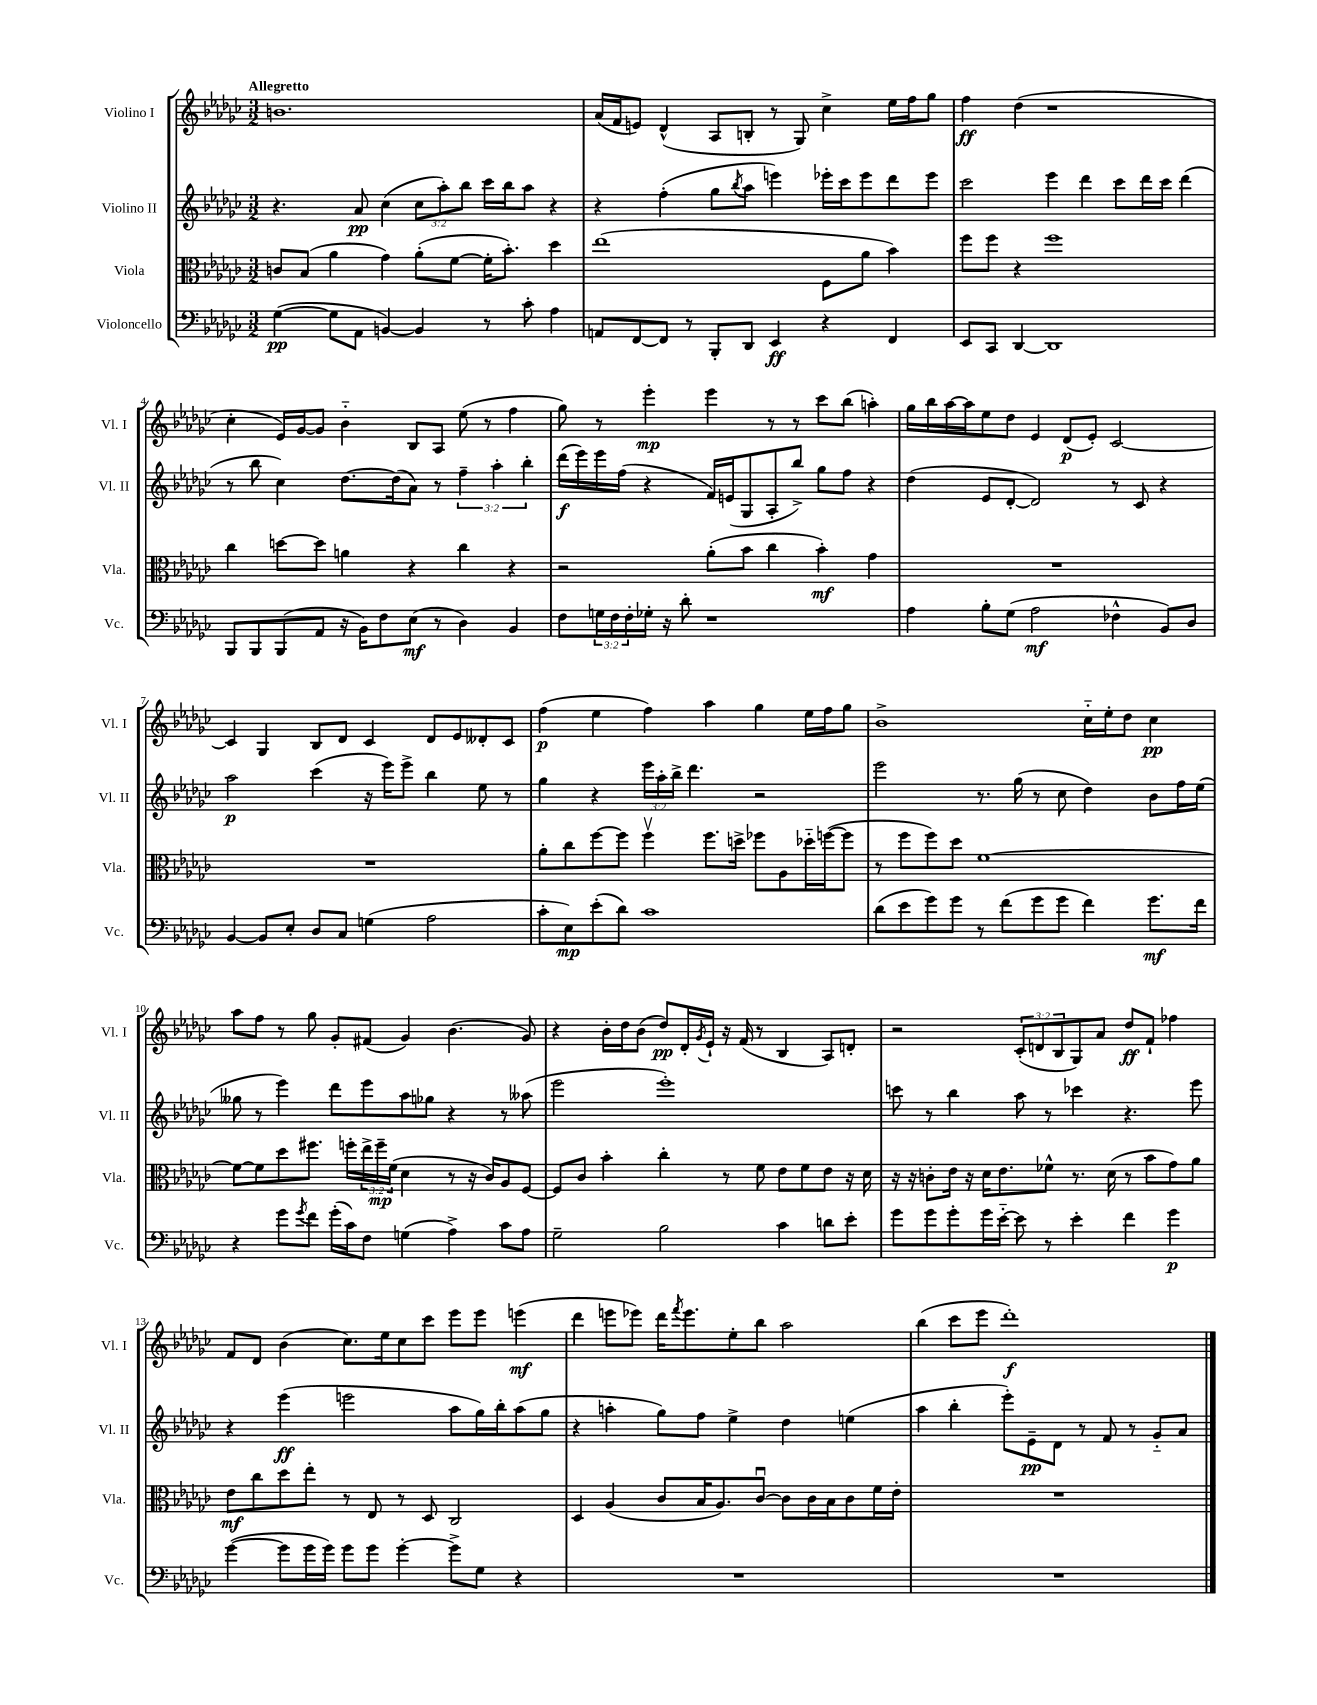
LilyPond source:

<<
\new StaffGroup <<
\new Staff = "s0" \with { instrumentName = "Violino I" shortInstrumentName = "Vl. I" } {
    \clef treble \key ges \major \numericTimeSignature \time 3/2 \override Staff.TupletNumber.text = #tuplet-number::calc-fraction-text \tempo "Allegretto"
    b'1. |
    aes'16( f'16 e'8) des'4-^( aes8 b8-. r8 ges8) ces''4-> ees''16 f''16 ges''8 |
    f''4\ff des''4( r1 |
    ces''4-. ees'16) ges'16~ ges'8 bes'4-_ bes8 aes8 ees''8( r8 f''4 |
    ges''8) r8 ees'''4-.\mp ees'''4 r8 r8 ces'''8 bes''8( a''4-.) |
    ges''16 bes''16 aes''16~ aes''16 ees''8 des''8 ees'4 des'8\p( ees'8-.) ces'2~ |
    ces'4 ges4 bes8 des'8 ces'4 des'8 ees'8 deses'8-. ces'8 |
    f''4\p( ees''4 f''4) aes''4 ges''4 ees''16 f''16 ges''8 |
    bes'1-> ces''16-_ ees''16-. des''8 ces''4\pp |
    aes''8 f''8 r8 ges''8 ges'8-. fis'8( ges'4) bes'4.( ges'8) |
    r4 bes'16-. des''16 bes'8( des''8\pp) des'16-. \acciaccatura { ges'8 } ees'16-! r16 f'16( r8 bes4 aes8) d'8-. |
    r2 \tuplet 3/2 { ces'8-.( d'8 bes8 } ges8) aes'8 des''8\ff f'8-! fes''4 |
    f'8 des'8 bes'4( ces''8.) ees''16 ces''8 ces'''8 ees'''8 ees'''8 e'''4\mf( |
    des'''4 e'''8 ees'''8) des'''16 \acciaccatura { f'''8 } ees'''8. ees''8-. bes''8 aes''2 |
    bes''4( ces'''8 ees'''8 des'''1-.\f) \bar "|." |
}
\new Staff = "s1" \with { instrumentName = "Violino II" shortInstrumentName = "Vl. II" } {
    \clef treble \key ges \major \numericTimeSignature \time 3/2 \override Staff.TupletNumber.text = #tuplet-number::calc-fraction-text
    r4. aes'8\pp ces''4( \tuplet 3/2 { ces''8 aes''8-.) bes''8 } ces'''16 bes''16 aes''8 r4 |
    r4 f''4-.( ges''8 \acciaccatura { bes''8 } aes''8 e'''4) ees'''16-. ces'''16 ees'''8 des'''8 ees'''8 |
    ces'''2 ees'''4 des'''4 ces'''8 des'''16 ces'''16 des'''4( |
    r8 bes''8 ces''4) des''8.~ des''16( aes'8) r8 \tuplet 3/2 { f''4-- aes''4-. bes''4-. } |
    des'''16\f( ees'''16) ees'''16 f''16( r4 f'16) e'16( ges8 aes8-. bes''8->) ges''8 f''8 r4 |
    des''4( ees'8 des'8~-. des'2) r8 ces'8 r4 |
    aes''2\p ces'''4( r16 ees'''16) ees'''8-> bes''4 ees''8 r8 |
    ges''4 r4 \tuplet 3/2 { ees'''16 aes''16-. bes''16-> } des'''4. r2 |
    ees'''2 r8. ges''16( r8 ces''8 des''4) bes'8 f''16 ees''16( |
    geses''8 r8 ees'''4) des'''8 ees'''8 aes''8 ges''8 r4 r8 aeses''8( |
    ees'''2 ees'''1-.) |
    c'''8 r8 bes''4 aes''8 r8 ces'''4 r4. ees'''8 |
    r4 ees'''4\ff( e'''2 aes''8 ges''16) bes''16-. aes''8( ges''8 |
    r4 a''4-. ges''8) f''8 ees''4-> des''4 e''4( |
    aes''4 bes''4-. ees'''8-.) ees'8--\pp des'8 r8 f'8 r8 ges'8-_ aes'8 \bar "|." |
}
\new Staff = "s2" \with { instrumentName = "Viola" shortInstrumentName = "Vla." } {
    \clef alto \key ges \major \numericTimeSignature \time 3/2 \override Staff.TupletNumber.text = #tuplet-number::calc-fraction-text
    c'8 bes8( aes'4 ges'4) aes'8-.( f'8~ f'16-. bes'8.-.) des''4 |
    ees''1( f8 aes'8 bes'4) |
    f''8 f''8 r4 f''1 |
    ces''4 d''8~ d''8 a'4 r4 ces''4 r4 |
    r2 aes'8-.( bes'8 ces''4 bes'4-.\mf) ges'4 |
    R1. |
    R1. |
    aes'8-. ces''8 f''8~ f''8 f''4\upbow f''8. d''16-> fes''8 aes8 des''16-_ f''16~( f''8 |
    r8 f''8 f''8) des''8 f'1~ |
    f'8~ f'8 des''8 fis''8. f''16-. \tuplet 3/2 { ees''16-> f''16--\mp f'16( } des'4 r8 r16 ces'16) aes8 f8~ |
    f8 ces'8 bes'4-. ces''4-. r8 f'8 ees'8 f'8 ees'8 r16 des'16 |
    r16 r16 c'8-. ees'16 r16 des'16 ees'8. fes'8-^ r8. des'16( r8 bes'8 ges'8) aes'8 |
    ees'8\mf ces''8 des''8 ees''8-. r8 ees8 r8 des8 ces2 |
    des4 aes4( ces'8 bes16 aes8.) ces'8~\downbow ces'8 ces'16 bes16 ces'8 f'16 ees'16-. |
    R1. \bar "|." |
}
\new Staff = "s3" \with { instrumentName = "Violoncello" shortInstrumentName = "Vc." } {
    \clef bass \key ges \major \numericTimeSignature \time 3/2 \override Staff.TupletNumber.text = #tuplet-number::calc-fraction-text
    ges4~\pp( ges8 aes,8 b,4~) b,4 r8 ces'8-. aes4 |
    a,8 f,8~ f,8 r8 bes,,8-. des,8 ees,4\ff r4 f,4 |
    ees,8 ces,8 des,4~ des,1 |
    bes,,8 bes,,8 bes,,8( aes,8 r16 bes,16) f8 ees8\mf( r8 des4) bes,4 |
    f8 \tuplet 3/2 { g16 f16 f16-. } ges16-. r16 des'8-. r1 |
    aes4 bes8-. ges8( aes2\mf fes4-^ bes,8) des8 |
    bes,4~ bes,8 ees8-. des8 ces8 g4( aes2 |
    ces'8-. ees8\mp) ees'8-.( des'8) ces'1 |
    des'8( ees'8 ges'8) ges'8 r8 f'8( ges'8 ges'8 f'4) ges'8.\mf f'16 |
    r4 ges'8 \acciaccatura { ges'8 } f'8 ges'16-.( ces'16) f8 g4( aes4->) ces'8 aes8 |
    ges2-- bes2 ces'4 d'8 ees'8-. |
    ges'8 ges'8 ges'8-. ges'16 ees'16~-_ ees'8 r8 ees'4-. f'4 ges'4\p |
    ges'4~( ges'8 ges'16 ges'16) ges'8 ges'8 ges'4~-. ges'8-> ges8 r4 |
    R1. |
    R1. \bar "|." |
}
>>
>>
